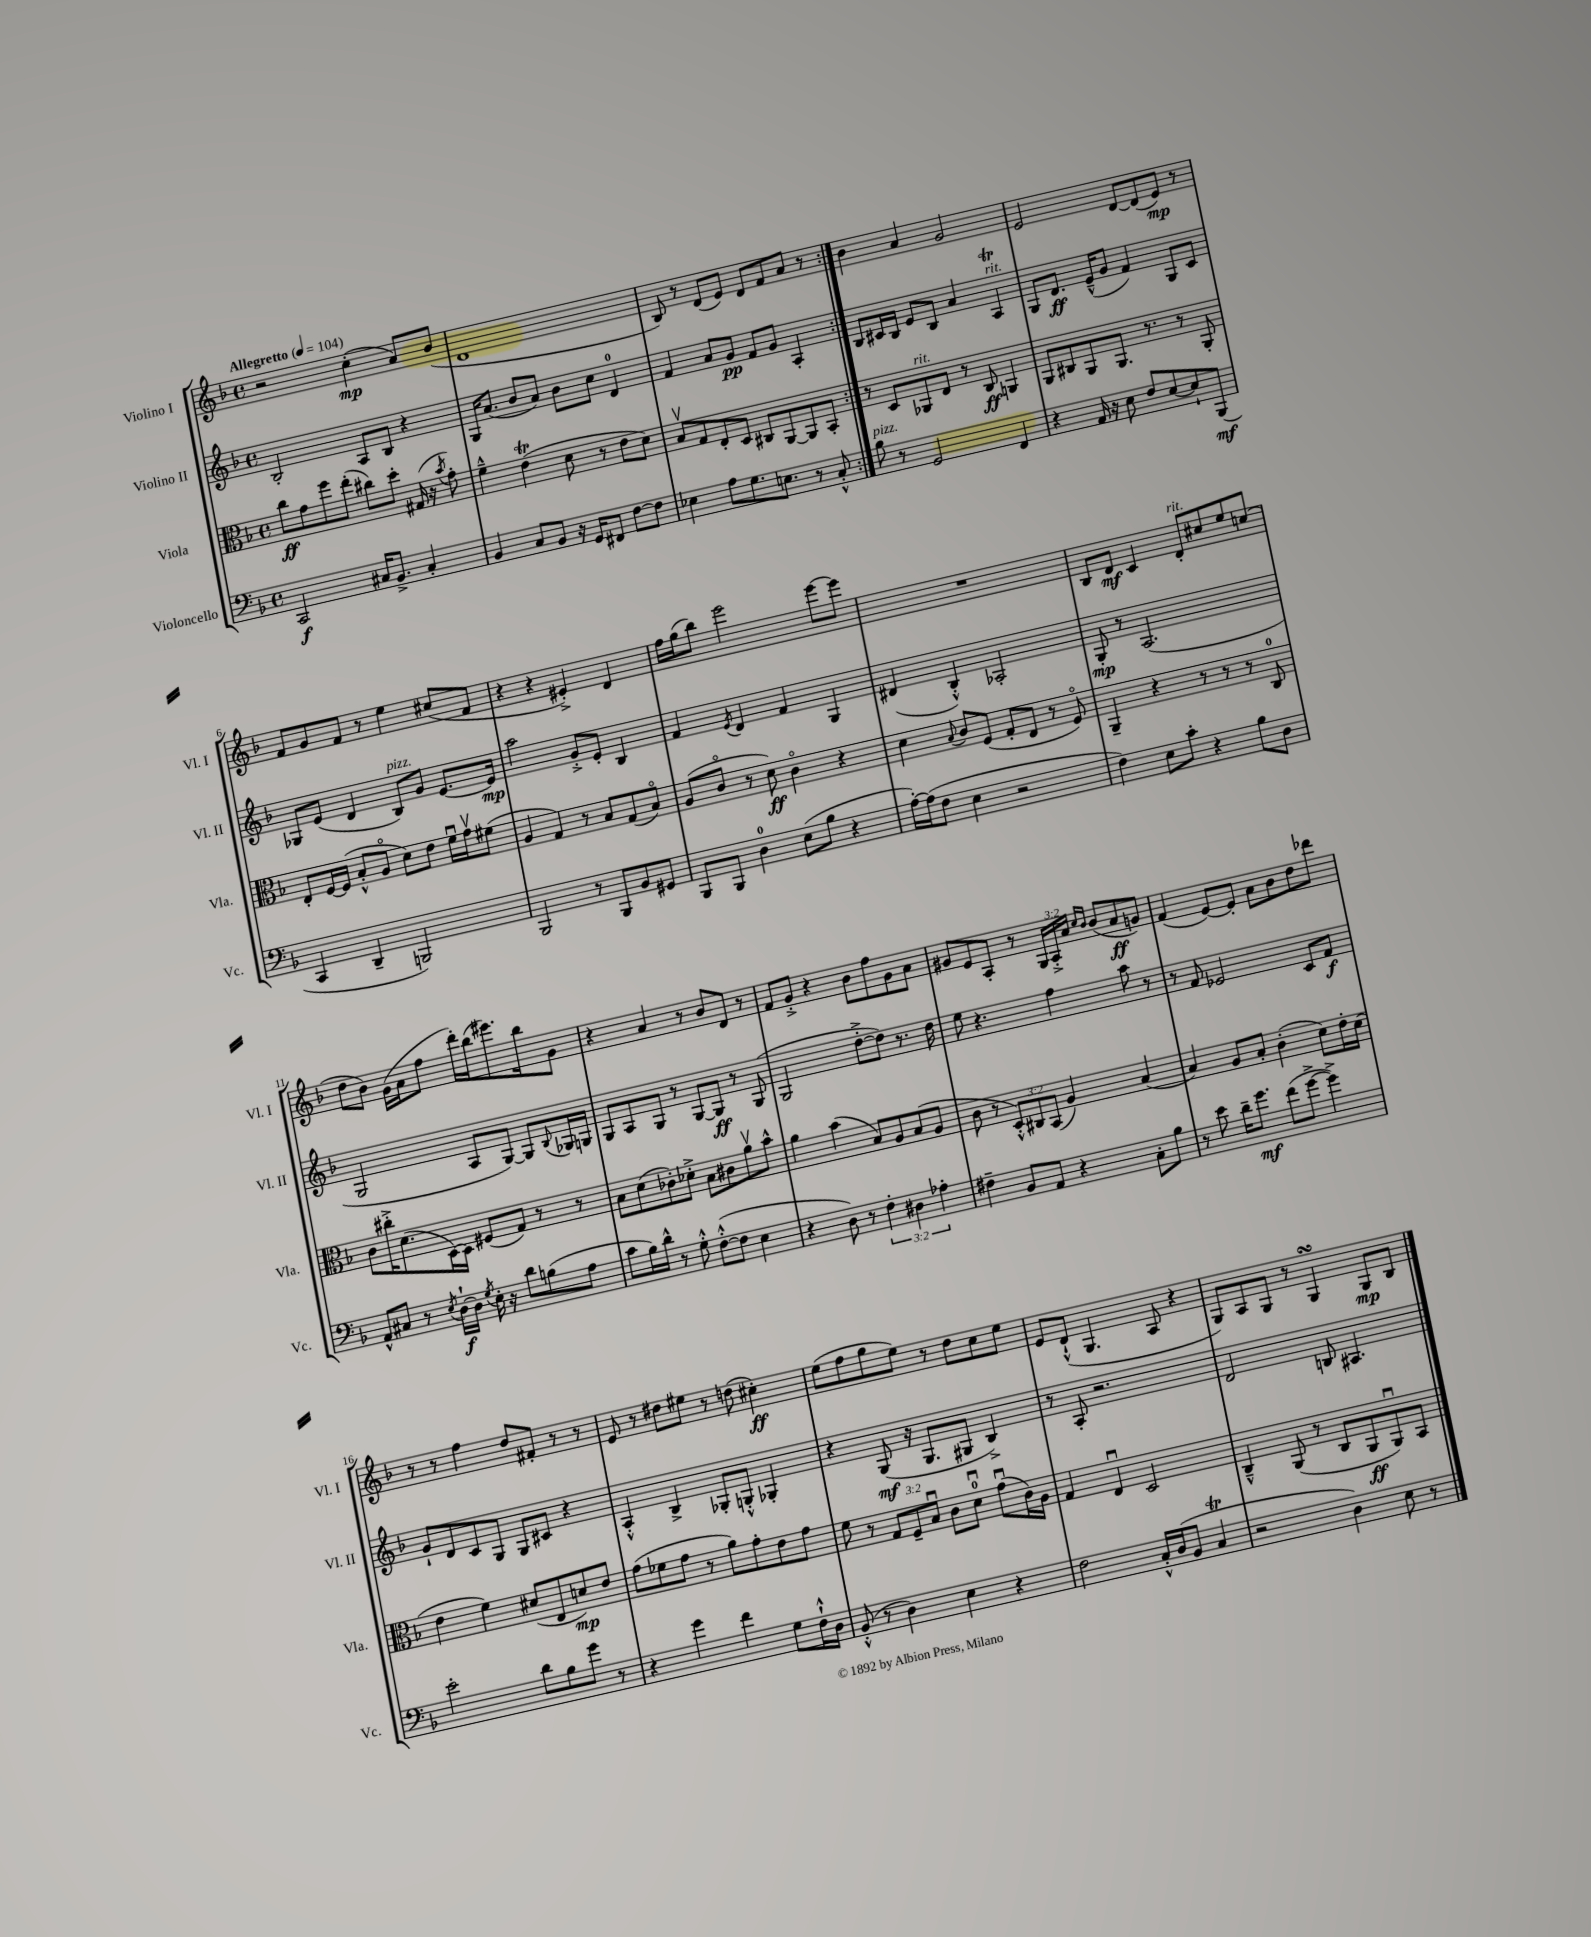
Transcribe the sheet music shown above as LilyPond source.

<<
\new StaffGroup <<
\new Staff = "s0" \with { instrumentName = "Violino I" shortInstrumentName = "Vl. I" } {
    \clef treble \key f \major \defaultTimeSignature \time 4/4 \override Staff.TupletNumber.text = #tuplet-number::calc-fraction-text \tempo "Allegretto" 4 = 104
    \repeat volta 2 { r2 c''4-.\mp( a'8) bes'8( |
    d'1 |
    bes8) r8 d'8( e'8) d'8 f'8 a'8 r8 | }
    bes'4 a'4 g'2 |
    e'2 d'8~ d'8( e'8\mp) r8 |
    f'8 g'8 f'8 r8 e''4 cis''8( f'8 |
    r4 r4 eis'4-.->) d'4 |
    f''16 g''16( bes''8) e'''2 e'''8~ e'''8 |
    R1 |
    bes8 d'8\mf c'4 d'8-.^\markup { \italic "rit." } cis''8 e''8 c''8( |
    d''8 bes'8) g'16( a'16 f''8 d'''16-.) bes''16( eis'''8.) bes''16 g'8 |
    r4 a'4 r8 bes'8 d'8 r8 |
    f'8 g'8-.-> r4 bes'8 f''8 g'8 a'8 |
    gis'8 e'8 a8-. r8 \tuplet 3/2 { g16 a16-.-> a'16 } \grace { c''16 bes'16 } bes'8( a'8\ff g'8) |
    f'4( e'8~) e'8-. a'8 bes'8 d''8 des'''8 |
    r8 r8 f''4 d''8 fis'8-. r8 r8 |
    e'8 r8 dis''8 eis''8 r8 d''8( cis''4-.\ff) |
    e''8( f''8 g''8 e''8) r8 d''8 c''8 e''8 |
    e'8 d'8-!-^( g4. a8 r4 |
    g8) a8 g8 r8 g4\turn g8\mp bes8 \bar "|." |
}
\new Staff = "s1" \with { instrumentName = "Violino II" shortInstrumentName = "Vl. II" } {
    \clef treble \key f \major \defaultTimeSignature \time 4/4
    \repeat volta 2 { bes2-. a8 bes8 r4 |
    g16 a'8.( bes'8 a'8) bes'8 c''8 d'4-0 |
    f'4 a'8 g'8\pp f'8 g'8 a4-. | }
    bes8 cis'16 bes16 e'8 bes8 a'4 a4\trill^\markup { \italic "rit." } |
    g8 d'8.\ff e'16---^( g'8 f'4) g8 c'8 |
    ges8 e'8( d'4 bes8^\markup { \italic "pizz." }) g'8 e'8.~ e'16\mp |
    a''2 g'8-.-> e'8-. bes4 |
    f'4 \acciaccatura { e'8 } d'4 f'4 g4 |
    dis'4( bes4-.-^) aes2-. |
    g8-.\mp r8 a2.( |
    g2 a8 g8~) g8 \appoggiatura { bes8 } ges16 g16 |
    g8 a8 g8 r8 g8~ g8\ff r8 g8( |
    g2 d''8~-.-> d''8) r8. d''16 |
    e''8 r4. f''4 a''8 r8 |
    r8 f'8 ees'2 c'8 f'8\f |
    g'8-! d'8 c'8 g8 g8 cis'8 r4 |
    a4-.-^ bes4-> ges8-. g8-.-^ ges4-. |
    r4 g8\mf( r16 g8. gis8 bes4->) |
    r8 a8-. r2. |
    d'2 b8 ais4. \bar "|." |
}
\new Staff = "s2" \with { instrumentName = "Viola" shortInstrumentName = "Vla." } {
    \clef alto \key f \major \defaultTimeSignature \time 4/4 \override Staff.TupletNumber.text = #tuplet-number::calc-fraction-text
    \repeat volta 2 { c''8\ff g'8 f''8 e''8-.( cis''8) d''8-. gis16( r16 \acciaccatura { bes'8 } g'8-.) |
    f'4---^ e'4\trill( d'8 r8 e'8 d'8) |
    bes8\upbow g8 e8-. d8 cis8 a,8~ a,8 bes,8-. | }
    r8 d8 aes,8^\markup { \italic "rit." } e8 r8 c8\ff a,4 |
    a,8 cis8 a,8 a,8. r8. r8 a,8-. |
    e8-. f16~ f16( bes8-.-^ a8\flageolet d'8) e'8 f'16\downbow g'16\upbow fis'8( |
    a4 g4) r8 bes8 g8( bes8\flageolet) |
    a8( c'8\flageolet r8 d'8\ff) c'4\flageolet r4 |
    d'4 \appoggiatura { bes8 } c'8 f8( g8-. e8 r8 f8\flageolet) |
    a,4-- r4 r8 r8 r8 c8-0 |
    c'8 cis''16-.-> d'8.( d16~) d16 fis8( g8) r8 r8 |
    bes8 d'8( ces'8-.) des'8-.-> bes8 cis'8 a'8\upbow bes'8-^ |
    a'4 bes'4( bes8) a8 bes8( a8 |
    c'8 r8 \tuplet 3/2 { d8-.-^) cis8 bes,8( } a4) bes4( |
    bes4) a8 bes8-. c'4-.( d'8) e'16-. d'16( |
    e'4 f'4) dis'8( e8 d'8\mp) e'8 |
    g'8( fes'8 g'8 r8 a'8) g'8-. e'8 g'8 |
    f'8 r8 \tuplet 3/2 { g8 f8-- bes8\downbow } c'8 d'8-0\downbow g'8\downbow( c'16) a16 |
    g4 e4\downbow d2 |
    c4---^ a,8( r8 c8 a,8\ff a,8\downbow) bes,8 \bar "|." |
}
\new Staff = "s3" \with { instrumentName = "Violoncello" shortInstrumentName = "Vc." } {
    \clef bass \key f \major \defaultTimeSignature \time 4/4 \override Staff.TupletNumber.text = #tuplet-number::calc-fraction-text
    \repeat volta 2 { c,2\f cis16 bes,8.-> cis4-. |
    bes,4 c8 bes,8 r16 g,16 fis,8 f8~ f8 |
    ees4 a8 g8. e8. r8 c8-.-^ | }
    bes8^\markup { \italic "pizz." } r8 g,2 f,4 |
    r4 a,16 r16 e8 f8 e8~ e8-! bes,,8\mf( |
    c,4 d,4-- b,,2) |
    bes,,2 r8 bes,,8 bes,8 gis,8 |
    bes,,8 bes,,8 d4-0 e8( bes8 r4 |
    a16~-.) a16( f8 e4 r2 |
    f4) e8 c'8-. r4 bes8 d8 |
    a,8-^ cis8 r8 \acciaccatura { e8 } d16~-!\f d16 \acciaccatura { g8 } e16-. r16 d'8 b8( a8 |
    c'8 bes16) d'16-^ r8 g8-.-^ f8~-.-^( f8 e4 |
    r4 d8) r8 \tuplet 3/2 { f4-. dis4 aes4-. } |
    fis4-- bes,8 a,8 r4 c8-. bes8 |
    r8 e'8 d'16-- g'8.\mf f'8( g'8~-> g'4->) |
    e'2-. d'8 bes8 g'8 r8 |
    r4 g'4 f'4 g8 f16-!-^ d16 |
    bes,8-.-^( r8 d4) e4 r4 |
    f2 c16-.-^ d16( bes,8 c4\trill |
    r2 d4) e8 r8 \bar "|." |
}
>>
>>
